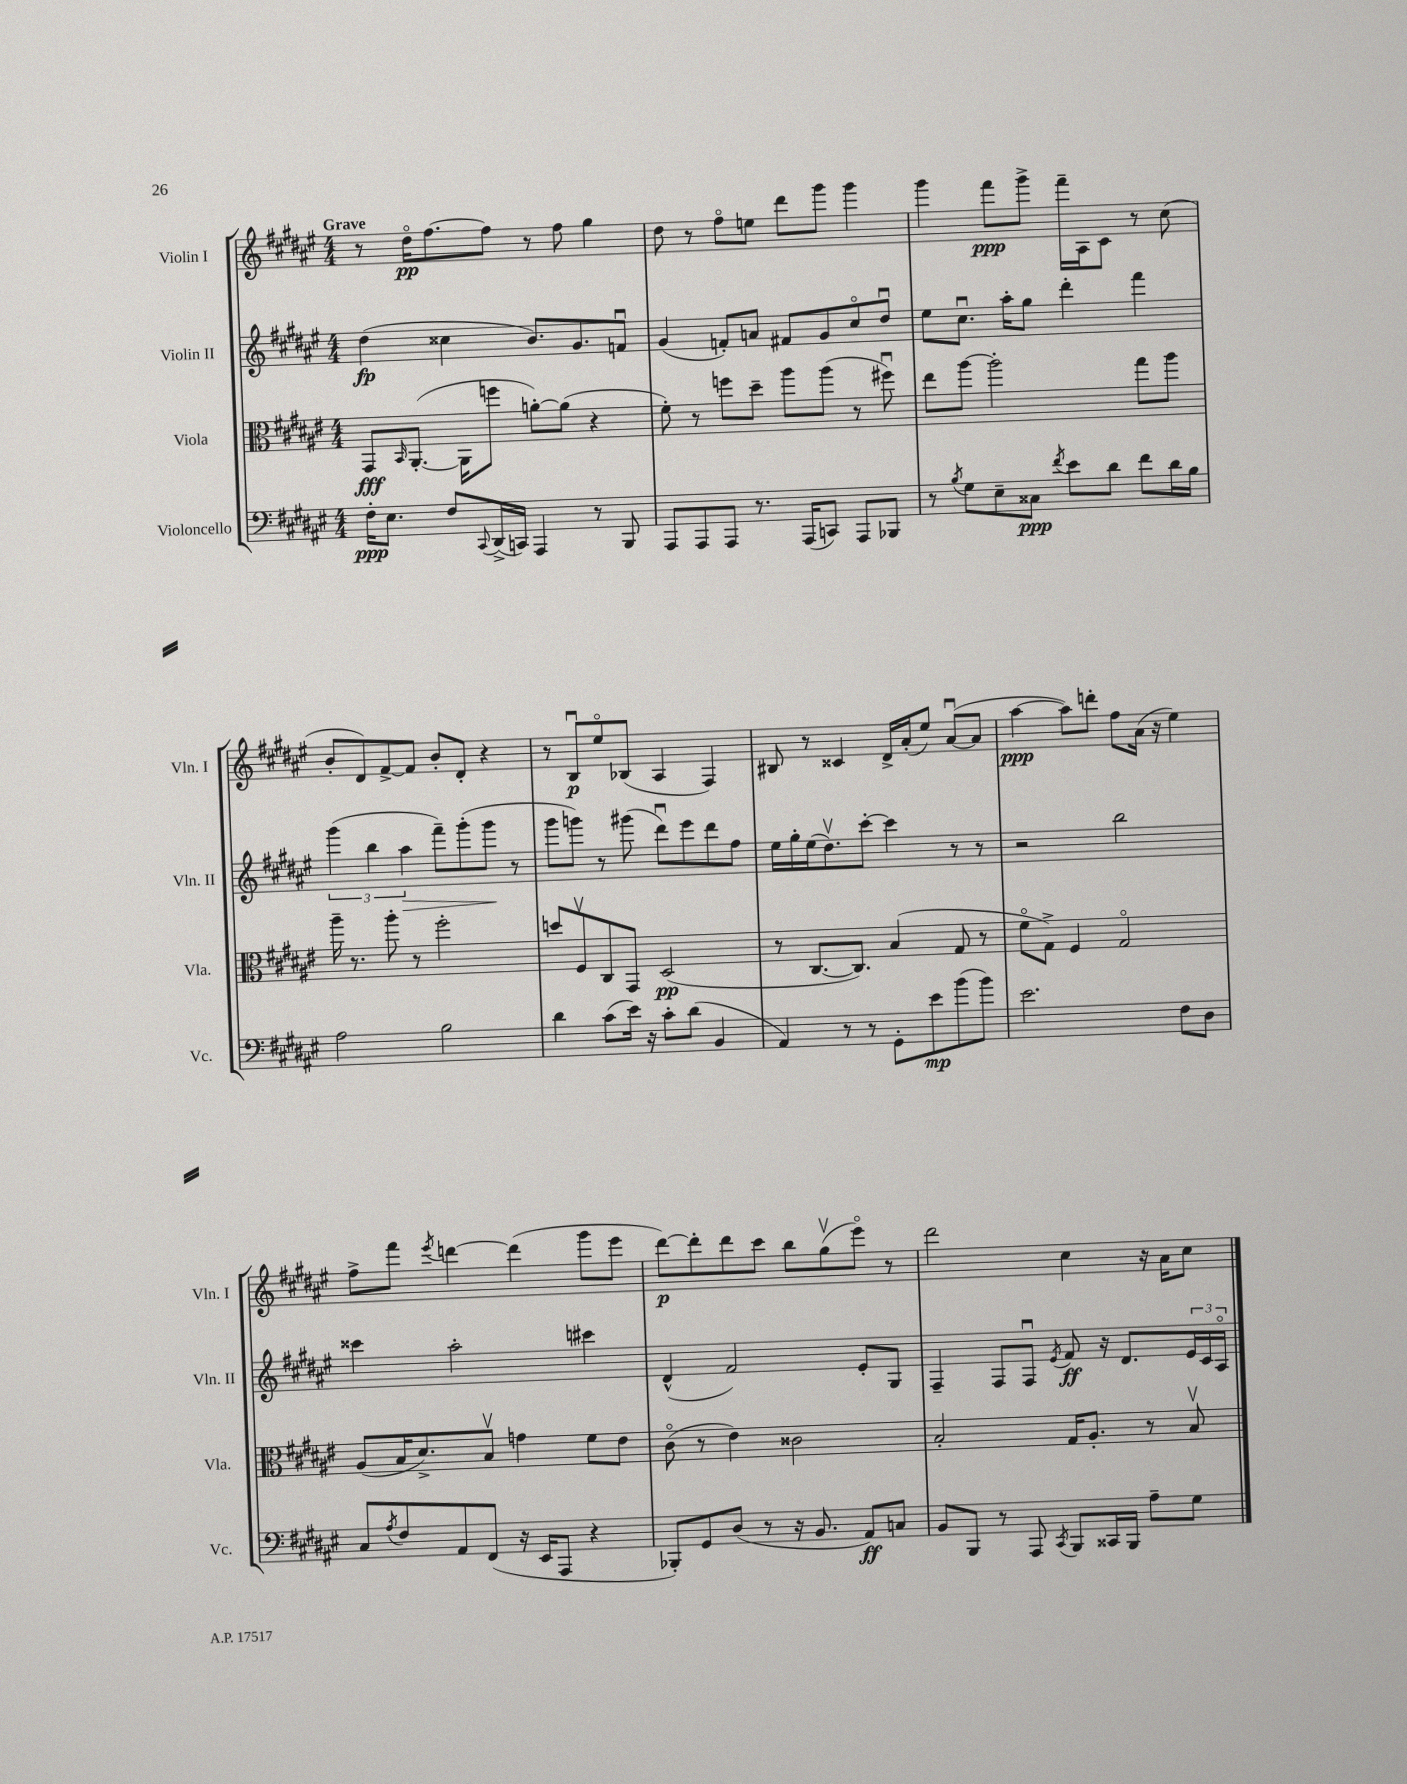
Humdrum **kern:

**kern	**dynam	**kern	**dynam	**kern	**dynam	**kern	**dynam
*part4	*part4	*part3	*part3	*part2	*part2	*part1	*part1
*staff4	*staff4	*staff3	*staff3	*staff2	*staff2	*staff1	*staff1
*I"Violoncello	*	*I"Viola	*	*I"Violin II	*	*I"Violin I	*
*I'Vc.	*	*I'Vla.	*	*I'Vln. II	*	*I'Vln. I	*
*clefF4	*	*clefC3	*	*clefG2	*	*clefG2	*
*k[f#c#g#d#a#e#]	*	*k[f#c#g#d#a#e#]	*	*k[f#c#g#d#a#e#]	*	*k[f#c#g#d#a#e#]	*
*M4/4	*	*M4/4	*	*M4/4	*	*M4/4	*
=1	=1	=1	=1	=1	=1	=1	=1
!	!	!	!	!	!	!LO:TX:a:B:t=Grave	!
16F#'\KL	ppp	8GG#/L	fff	(4dd#\	fp	8r	.
8.E#\J	.	.	.	.	.	.	.
.	.	16qqBB/	.	.	.	.	.
.	.	([8.AA#'/J	.	.	.	16dd#\KL	pp
.	.	.	.	.	.	[8.ff#\	.
8F#/L	.	.	.	4cc##X\	.	.	.
.	.	16AA#\KL]	.	.	.	.	.
8qqCC#/	.	.	.	.	.	.	.
(16DD#^/L	.	8ffn\J	.	.	.	8ff#\J]	.
16CCn/JJ)	.	.	.	.	.	.	.
4AAA#/	.	[8an'\L)	.	8.b/L)	.	8r	.
.	.	(8a\J]	.	.	.	8ff#\	.
.	.	.	.	8.g#/	.	.	.
8r	.	4r	.	.	.	4gg#\	.
8BBB/	.	.	.	8fnu/J	.	.	.
=2	=2	=2	=2	=2	=2	=2	=2
8AAA#/L	.	8f#'\)	.	(4g#/	.	8dd#\	.
8AAA#/	.	8r	.	.	.	8r	.
8AAA#/J	.	8ffn\L	.	8fn'/L)	.	8ff#\L	.
8.r	.	8dd#~\J	.	8an/J	.	8een\J	.
.	.	8aa#\L	.	8f#X/L	.	8ddd#\L	.
(16AAA#/KL	.	.	.	.	.	.	.
8CCn/J)	.	(8aa#\J	.	8g#/	.	8ggg#\J	.
8AAA#/L	.	8r	.	8cc#/	.	4ggg#\	.
8BBB-X/J	.	8ff#Xu\)	.	8dd#u/J	.	.	.
=3	=3	=3	=3	=3	=3	=3	=3
8r	.	8ee#\L	.	8ee#\L	.	4ggg#\	.
8qB/	.	.	.	.	.	.	.
8G#\L	.	[8aa#\J	.	8.cc#u\J	.	.	.
8E#~\	.	2aa#'\]	.	.	.	8fff#\L	ppp
.	.	.	.	16aa#'\KL	.	.	.
8C##X\J	ppp	.	.	8gg#\J	.	8ggg#^\J	.
8qf#/	.	.	.	.	.	.	.
8e#\L	.	.	.	4ddd#'\	.	16fff#~\LL	.
.	.	.	.	.	.	16A#\J	.
8d#\J	.	.	.	.	.	8c#\J	.
8f#\L	.	8gg#\L	.	4fff#\	.	8r	.
16d#\L	.	8aa#\J	.	.	.	(8cc#\	.
16B\JJ	.	.	.	.	.	.	.
!!LO:LB:g=z
=4	=4	=4	=4	=4	=4	=4	=4
2A#\	.	16aa#~\	.	(6ggg#\	.	8b'/L	.
.	.	8.r	.	.	.	.	.
.	.	.	.	.	.	8d#/)	.
.	.	.	.	6bb\	.	.	.
.	.	8aa#'\	.	.	.	[8f#^/	.
!	!	!	!	!	!LO:HP:b	!	!
.	.	.	.	6aa#\	>	.	.
.	.	8r	.	.	.	8f#/J]	.
2B\	.	2ff#'\	.	8fff#~\L)	.	8b'/L	.
.	.	.	.	(8ggg#'\	.	8d#'/J	.
.	.	.	.	8ggg#\J	.	4r	.
.	.	.	.	8r	]	.	.
=5	=5	=5	=5	=5	=5	=5	=5
4d#\	.	8ddn/L	.	8ggg#\L	.	8r	.
.	.	8F#v/	.	8gggn\J)	.	8Bu/L	p
(8c#\L	.	8C#/	.	8r	.	8ee#/	.
16e#\Jk)	.	8GG#/J	.	(8ggg#X\	.	(8B-X/J	.
16r	.	.	.	.	.	.	.
8c#'\L	.	(2D#/	pp	8ddd#u\L)	.	4A#/	.
(8d#\J	.	.	.	8eee#\	.	.	.
4BB/	.	.	.	8ddd#\	.	4F#/)	.
.	.	.	.	8ff#\J	.	.	.
=6	=6	=6	=6	=6	=6	=6	=6
4AA#/)	.	8r	.	16ee#\LL	.	8B#X/	.
.	.	.	.	16gg#'\	.	.	.
.	.	[8.C#/L	.	(16ee#\J	.	8r	.
.	.	.	.	8.dd#v\)	.	.	.
8r	.	.	.	.	.	4c##X/	.
.	.	8.C#/J])	.	.	.	.	.
8r	.	.	.	[8ccc#'\J	.	.	.
8GG#'\L	.	(4B/	.	4ccc#\]	.	16d#^/LL	.
.	.	.	.	.	.	(16a#'/J	.
8e#\	mp	.	.	.	.	8ee#/J)	.
(8b\	.	8G#/	.	8r	.	([8a#u/L	.
8b\J)	.	8r	.	8r	.	8a#/J]	.
=7	=7	=7	=7	=7	=7	=7	=7
2.e#\	.	8f#\L	.	2r	.	[4aa#\	ppp
.	.	8G#^\J)	.	.	.	.	.
.	.	4F#/	.	.	.	8aa#\L])	.
.	.	.	.	.	.	8dddn'\J	.
.	.	2G#/	.	2bb\	.	8ff#\L	.
.	.	.	.	.	.	(16a#\Jk	.
.	.	.	.	.	.	16r	.
8F#\L	.	.	.	.	.	4ee#\)	.
8D#\J	.	.	.	.	.	.	.
!!LO:LB:g=z
=8	=8	=8	=8	=8	=8	=8	=8
8C#/L	.	(8A#/L	.	4ccc##X\	.	8ff#^\L	.
8qA#/	.	.	.	.	.	.	.
8F#/	.	16B/K	.	.	.	8fff#\J	.
.	.	8.d#^/)	.	.	.	.	.
.	.	.	.	.	.	8qeee#/	.
8AA#/	.	.	.	2aa#'\	.	[4dddn\	.
(8FF#/J	.	8Bv/J	.	.	.	.	.
16r	.	4gn\	.	.	.	(4ddd\]	.
16EE#/KL	.	.	.	.	.	.	.
8AAA#/J	.	.	.	.	.	.	.
4r	.	8f#\L	.	4ccc#X\	.	8ggg#\L	.
.	.	8e#\J	.	.	.	8eee#\J	.
=9	=9	=9	=9	=9	=9	=9	=9
8BBB-X'/L)	.	(8c#\	.	(4d#^^/	.	[8ddd#\L)	p
8GG#/	.	8r	.	.	.	8ddd#'\]	.
(8D#/J	.	4e#\)	.	2f#/)	.	8ddd#\	.
8r	.	.	.	.	.	8ccc#\J	.
16r	.	2c##X\	.	.	.	8bb\L	.
8.BB/	.	.	.	.	.	.	.
.	.	.	.	.	.	(8gg#v\	.
8AA#/L)	ff	.	.	8e#'/L	.	8eee#\J)	.
8Cn/J	.	.	.	8G#/J	.	8r	.
=10	=10	=10	=10	=10	=10	=10	=10
8BB/L	.	2B'/	.	4F#~/	.	2ddd#\	.
8BBB/J	.	.	.	.	.	.	.
8r	.	.	.	8F#/L	.	.	.
8AAA#/	.	.	.	8F#u/J	.	.	.
8qCC#/	.	.	.	8qe#/	.	.	.
8BBB/L	.	16G#/KL	.	8f#/	ff	4cc#\	.
.	.	8.A#'/J	.	.	.	.	.
16CC##X/L	.	.	.	16r	.	.	.
16BBB/JJ	.	.	.	8.d#/L	.	.	.
8A#~\L	.	8r	.	.	.	16r	.
.	.	.	.	.	.	16a#\KL	.
8G#\J	.	8Bv/	.	24e#/L	.	8cc#\J	.
.	.	.	.	24c#/	.	.	.
.	.	.	.	24A#/JJ	.	.	.
==	==	==	==	==	==	==	==
*-	*-	*-	*-	*-	*-	*-	*-
